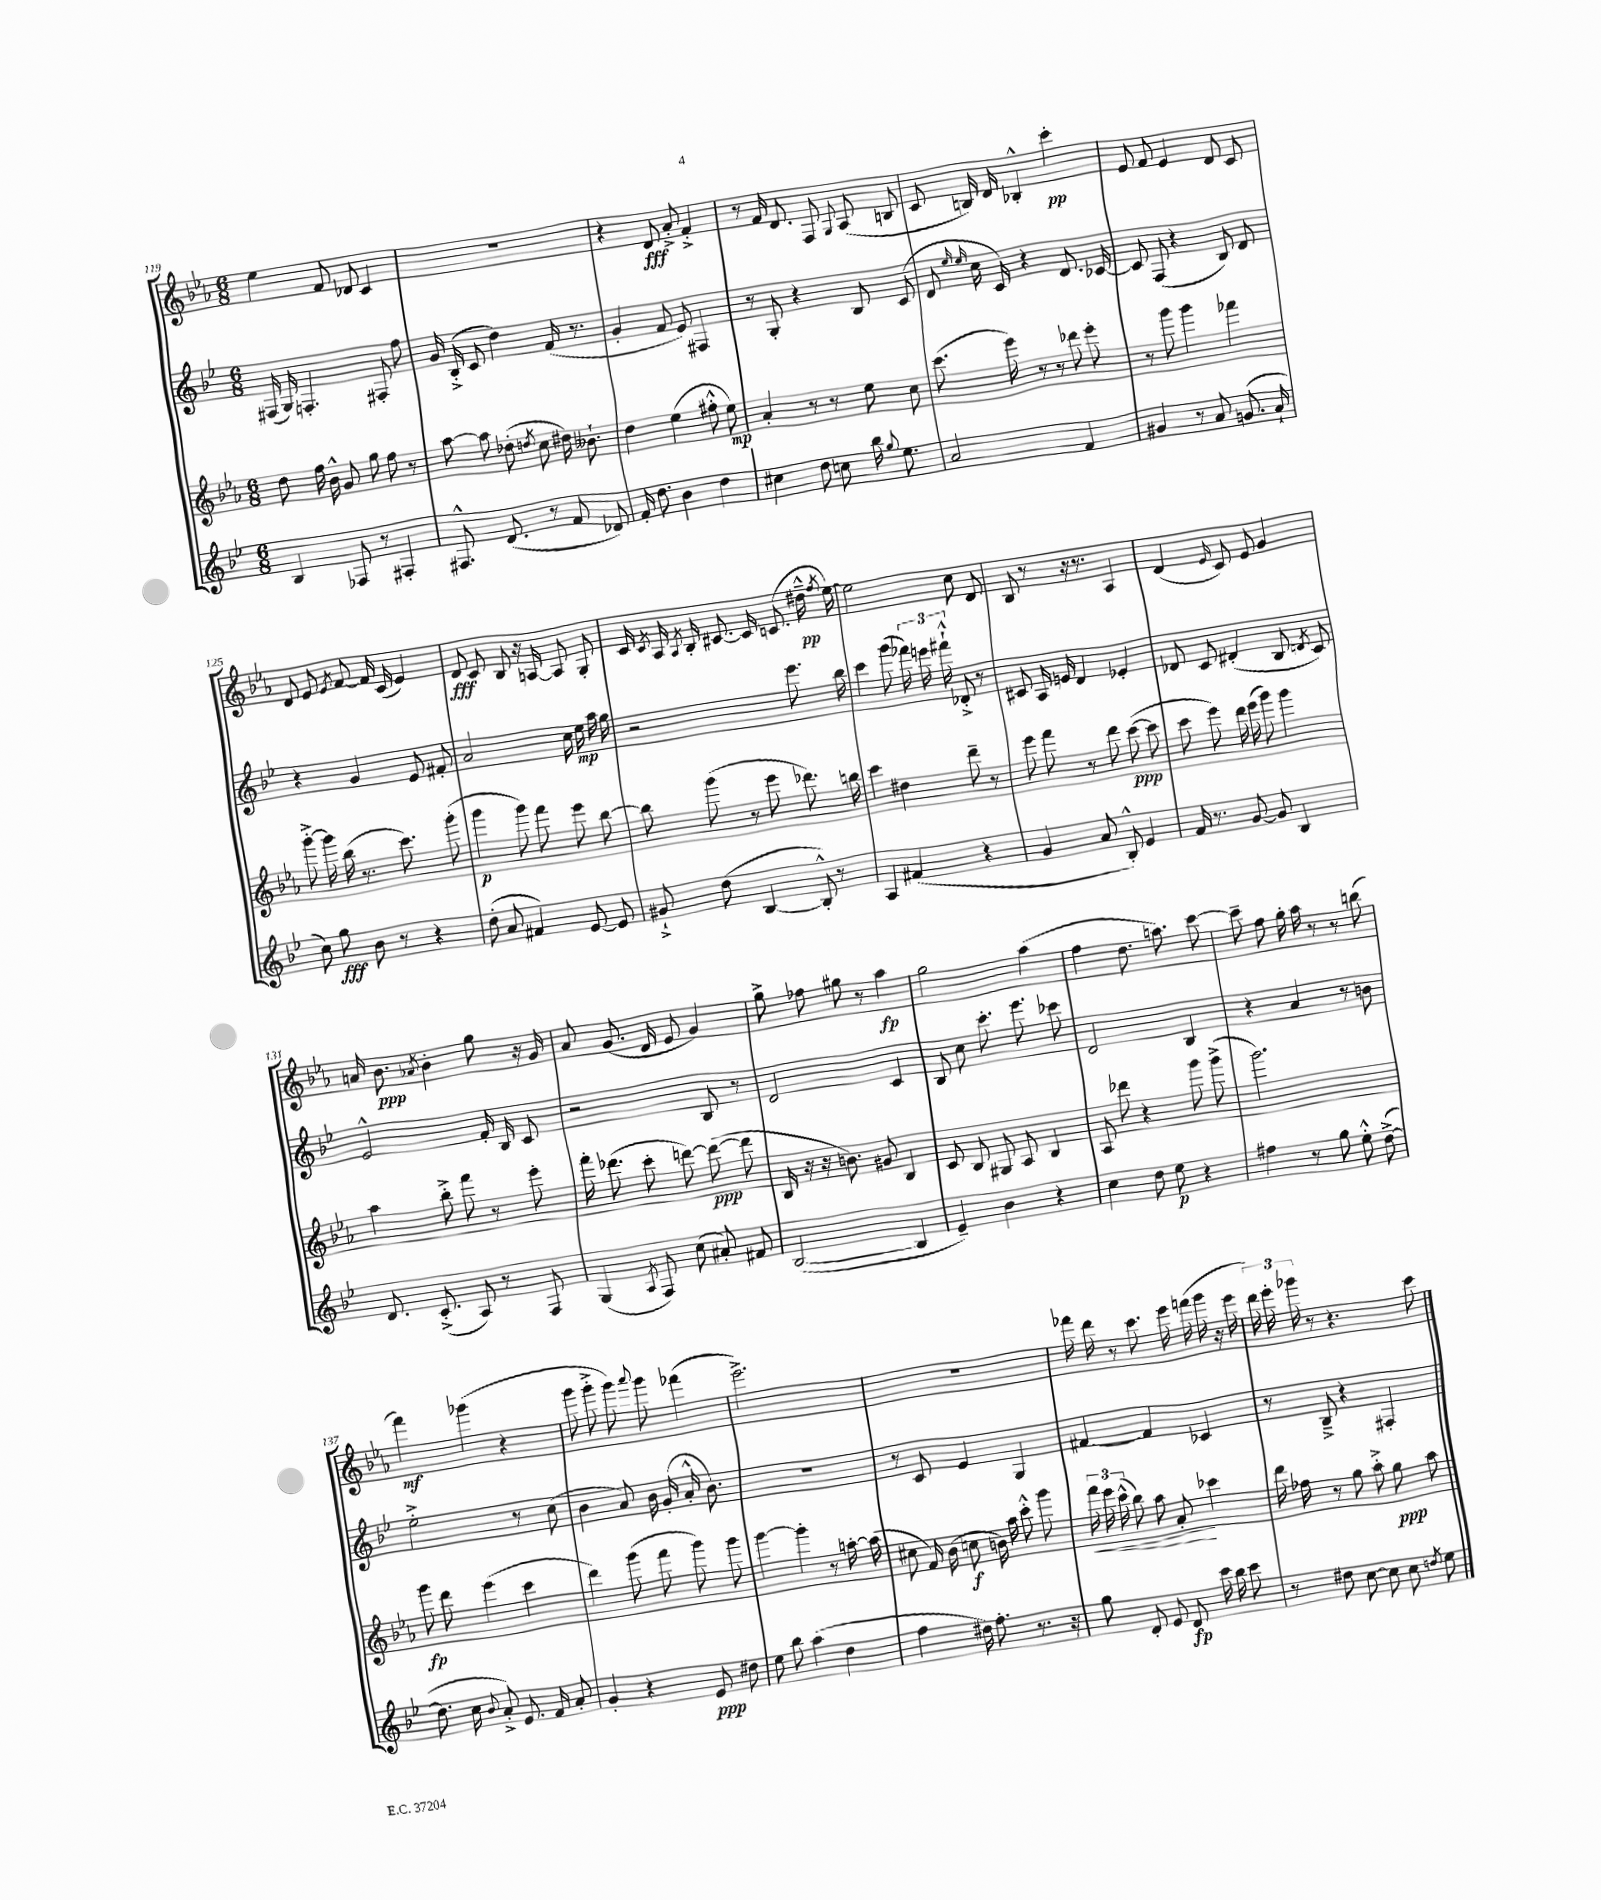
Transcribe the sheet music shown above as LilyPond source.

<<
\new StaffGroup <<
\new Staff = "s0" {
    \clef treble \key ees \major \numericTimeSignature \time 6/8
    \autoBeamOff ees''4 f'8 des'8 c'4 |
    R2. |
    r4 d'8\fff aes'8-.-> f'4-.-> |
    r8 f'16 d'8. f8 \appoggiatura { g8 } aes8( b8 |
    c'8 b16) d'16 bes4-.-^ c'''4-.\pp |
    ees'8 f'8 ees'4 d'8 c'8 |
    d'8 ees'8 \acciaccatura { ees'8 } f'8~ f'16 c'16( ees'4) |
    d'8\fff c'8 bes8 r16 a16~ a8 g8-. |
    c'16 \acciaccatura { c'8 } aes16 \acciaccatura { aes8 } bes16-. cis'8.~ cis'16 c'8.( dis''16---^\pp \acciaccatura { f''8 } ees''16~) |
    ees''2 c''8 d'8 |
    bes8 r8 r16 r8. aes4 |
    d'4( \grace { ees'16 } c'8) ees'8 g'4 |
    a'16 bes'8.\ppp \acciaccatura { aes'8 } bes'4-. g''8 r16 g'16 |
    aes'8 g'8.( d'16 ees'8 g'4) |
    g''8-> fes''8 gis''8 r8 aes''4\fp |
    g''2 aes''4( |
    f''4 d''8. a''8.) c'''8~ |
    c'''8-- f''8 g''16-. aes''16 r8 r8 b''8( |
    f'''4\mf) ges'''4( r4 |
    g'''8 g'''8-.-> g'''8) \appoggiatura { aes'''8 } g'''8 fes'''4( |
    ees'''2.->) |
    R2. |
    fes'''16 d'''16 r8 c'''8. ees'''16 f'''16( g'''16 r16 ees'''16 |
    \tuplet 3/2 { d'''16) ees'''16-. ges'''16 } r8 r4. c'''8 \bar "|." |
}
\new Staff = "s1" {
    \clef treble \key bes \major \numericTimeSignature \time 6/8
    \autoBeamOff fis16( g16) f4.-. fis8-. f''8 |
    g'16 bes16-.->( c'8 d''4) f'16( r8. |
    g'4-. f'8 ees'8) fis4 |
    r8 g8-. r4 bes8 c'8( |
    d'8 \grace { ees''16 ees''16 } c''16 c'16) r4 d'8. ces'16~ |
    ces'8 f8( r4 bes8) d'8 |
    r4 g'4 ees'8 fis'8-. |
    a'2 c''16 ees''16\mp a''16 g''16 |
    r2 ees'''8. bes''16 |
    c'''4 g'''8( \tuplet 3/2 { fes'''16) e'''16 fis'''16-!-^ } des'8-.-> r8 |
    cis'8 a16 e'16 d'4 ees'4-. |
    des'8 c'8 dis'4-.( bes8 \acciaccatura { d'8 } c'8) |
    ees'2-^ f'16-. bes16 c'8 |
    r2 bes8 r8 |
    d'2 c'4 |
    bes8 c''8 c'''8.-. ees'''8. ces'''8 |
    d'2 bes4 |
    r4 a'4 r8 b'8 |
    ees''2-.-> r8 c''8( |
    bes'4 a'8) bes'16 g'16-.( a'16-.-^ bes'8.) |
    R2. |
    r8 c'8 ees'4 g4 |
    fis'4~ fis'4 ces'4 |
    r8 bes8---> r4 fis4-. \bar "|." |
}
\new Staff = "s2" {
    \clef treble \key ees \major \numericTimeSignature \time 6/8
    \autoBeamOff d''8 f''16 bes'16-^ g'8 g''8 f''8 r8 |
    aes''8~ aes''8 des''8-.( \acciaccatura { d''8 } c''8 dis''16) beses'8.-! |
    d''4 ees''4( fis''8-.-^ ees''8\mp) |
    aes'4-. r8 r8 ees''8 c''8 |
    c'''8.( ees'''16) r8 r8 des'''8 ees'''8-. |
    r8 g'''8 g'''4 fes'''4 |
    g'''8~-.-> g'''16 bes''16( r8. c'''8.) g'''8-.( |
    g'''4\p g'''8) f'''8 ees'''8 bes''8~ |
    bes''8 g'''8( r8 ees'''8 des'''8.) b''16 |
    c'''4 dis''4 d'''8-- r8 |
    ees'''8 f'''8 r8 d'''8 c'''8~\ppp( c'''8 |
    c'''8 ees'''8) d'''16 ees'''16( g'''8) g'''4 |
    aes''4 bes''8-.-> f'''8 r8 ees'''8-. |
    f'''16-. des'''8.( c'''8-. d'''8~) d'''8~\ppp( d'''8 |
    bes16 r16 r16 b'8.) gis'8 bes4 |
    c'8 bes8 gis8 aes8 bes4 |
    aes8 des'''8 r4 g'''8 g'''8->( |
    g'''2.) |
    g'''8\fp d'''8 ees'''4( c'''4 |
    d'''4) g'''8( f'''8 g'''8) g'''8 |
    g'''4~ g'''4-. r8 a''16~-. a''16( |
    cis''8 f'16) bes'16( c''8\f b'16) aes''16 c'''8-.-^ g'''8 |
    \tuplet 3/2 { f'''16\< ees'''16 c'''16-^( } bes''8) aes''8 aes'8-.\! ces'''4 |
    d'''16 fes''16 r8 g''8 aes''8-.-> g''8\ppp aes''8 \bar "|." |
}
\new Staff = "s3" {
    \clef treble \key bes \major \numericTimeSignature \time 6/8
    \autoBeamOff bes4 fes8 r8 fis4-. |
    fis8.-^ d'8.( r8 f'8 des'8) |
    f'16-. d''8. bes'4 d''4 |
    cis''4 d''8 c''8 bes''16 \appoggiatura { g''8 } ees''8. |
    a'2 f'4 |
    gis'4 r8 a'8 g'8.( a'16-! |
    c''8) g''8\fff bes'8 r8 r4 |
    d''8-.( a'8 fis'4) ees'8~ ees'8 |
    gis'8-!-> d''8( bes4~ bes8-.-^) r8 |
    a4 fis'4( r4 |
    g'4 a'8 bes8-.-^) ees'4 |
    f'16 r8. g'8~ g'8 bes4 |
    d'8. c'8.-.->( a8) r8 f8 |
    g4( \acciaccatura { a8 } f8) c''8( ais'8-.) fis'8 |
    bes2~( bes4 |
    ees'4--) bes'4 r4 |
    c''4 d''8 ees''8\p r4 |
    fis''4 r8 g''8 ees''8-.-^ d''8~->( |
    d''8. c''16 \appoggiatura { bes'8 } a'8-.->) ees'8. f'16 a'8-. |
    g'4-. r4 ees'8\ppp dis''8 |
    ees''8 bes''8 a''4( d''4 |
    f''4 dis''16) f''8.-. r8. r16 |
    g''8 d'8-. ees'8 d'8\fp c'''16 bes''16 c'''8 |
    r8 dis''8 c''8~ c''8 c''8 \acciaccatura { d''8 } ees''8 \bar "|." |
}
>>
>>
\layout { \context { \Score currentBarNumber = #119 } }
